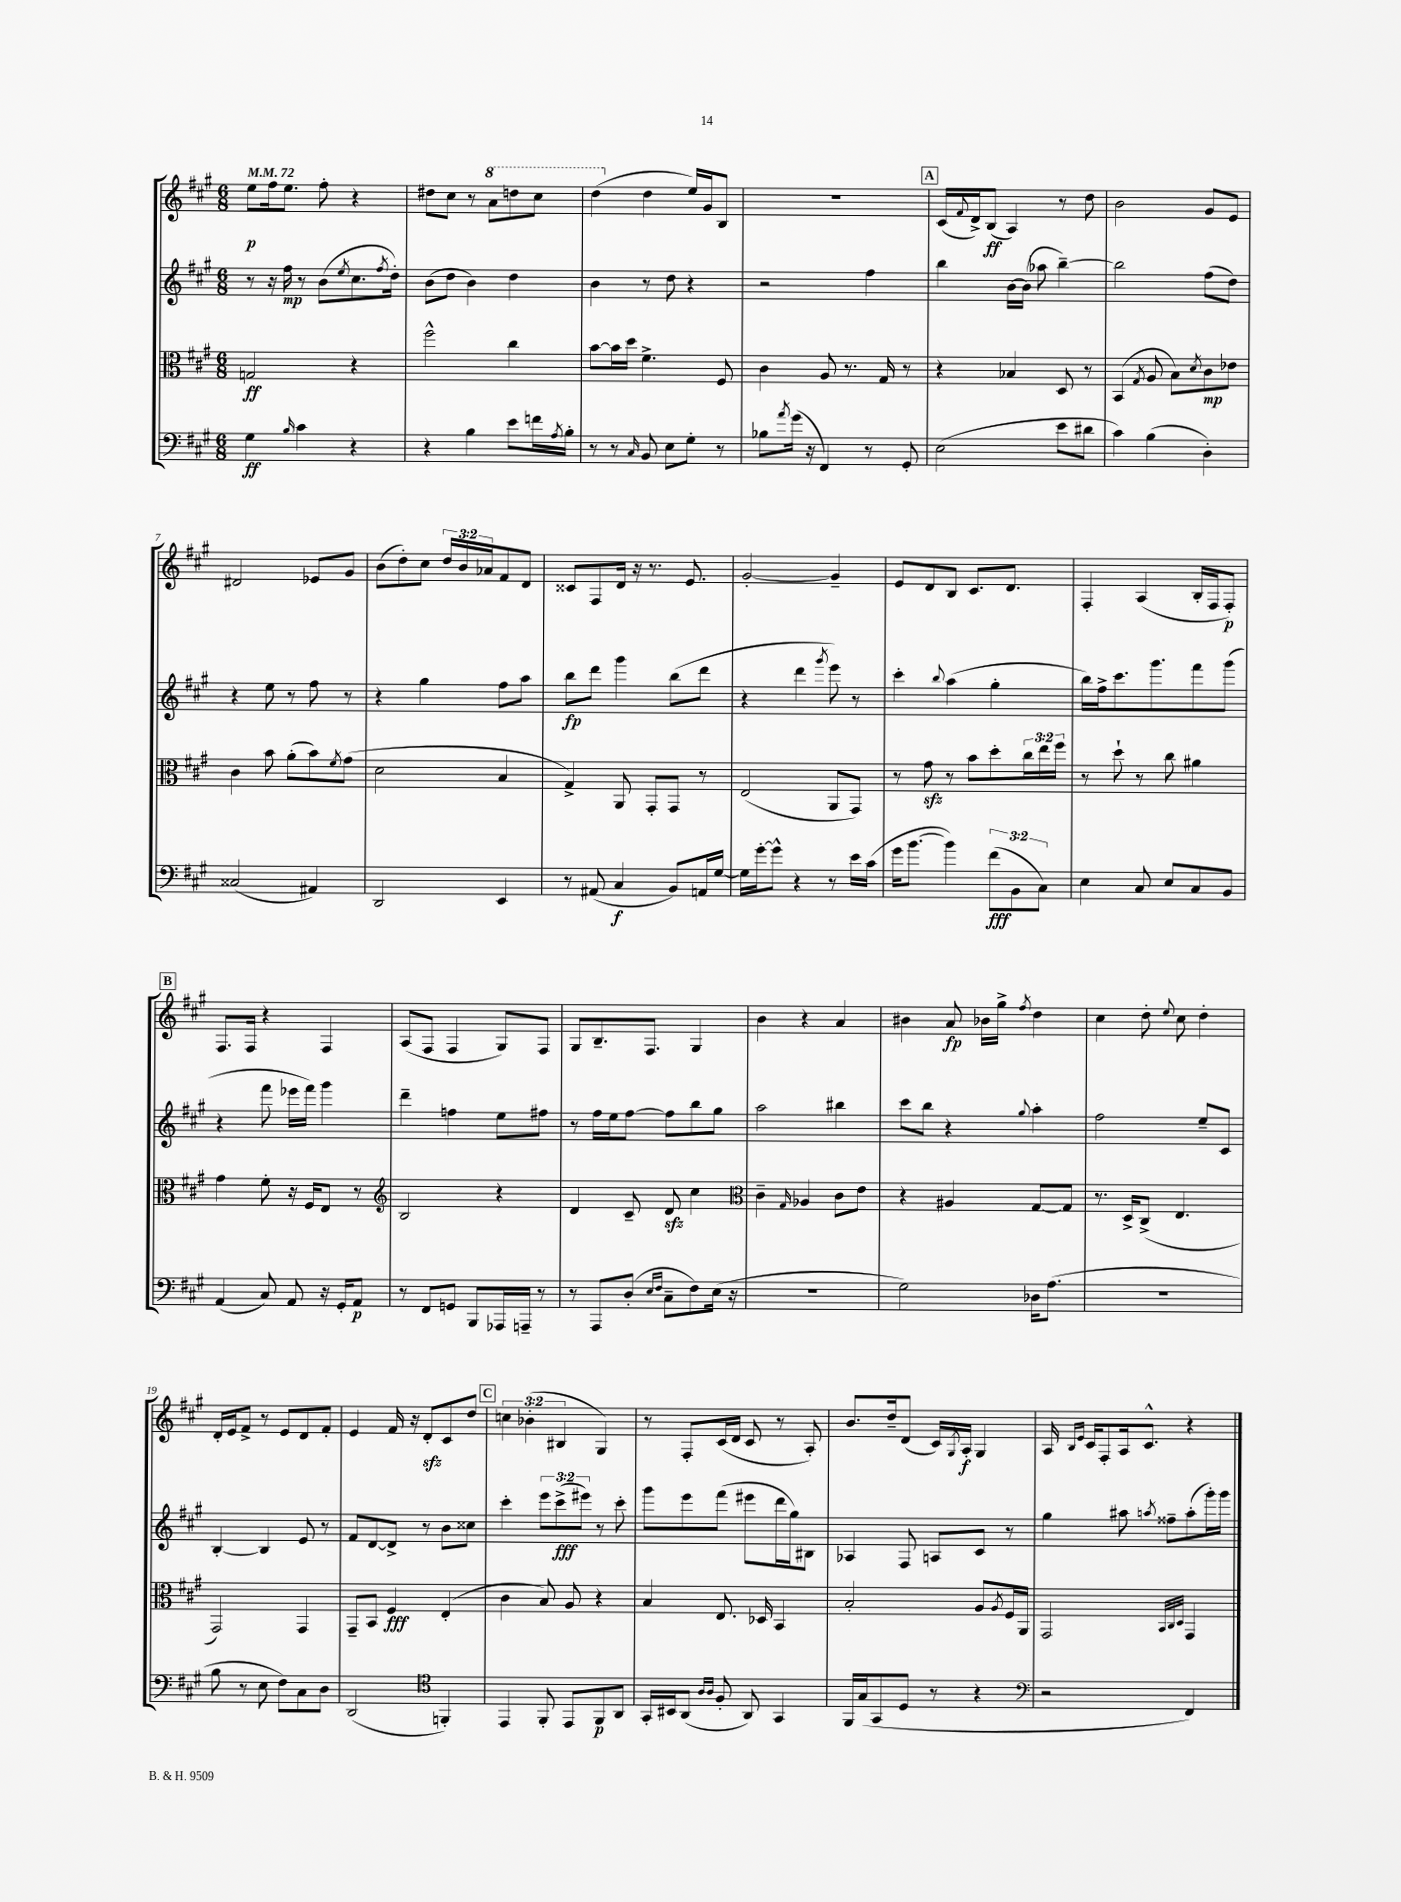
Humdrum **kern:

**kern	**dynam	**kern	**dynam	**kern	**dynam	**kern	**dynam
*part4	*part4	*part3	*part3	*part2	*part2	*part1	*part1
*staff4	*staff4	*staff3	*staff3	*staff2	*staff2	*staff1	*staff1
*clefF4	*	*clefC3	*	*clefG2	*	*clefG2	*
*k[f#c#g#]	*	*k[f#c#g#]	*	*k[f#c#g#]	*	*k[f#c#g#]	*
*M6/8	*	*M6/8	*	*M6/8	*	*M6/8	*
*MM72	*	*MM72	*	*MM72	*	*MM72	*
=1	=1	=1	=1	=1	=1	=1	=1
4G#\	ff	2Gn/	ff	8r	.	8ee\L	p
.	.	.	.	16r	.	16ff#\k	.
.	.	.	.	16ff#\	mp	8.ee\J	.
16qqB/	.	.	.	.	.	.	.
4c#\	.	.	.	8r	.	.	.
.	.	.	.	(8b\L	.	8ff#'\	.
.	.	.	.	8qee/	.	.	.
4r	.	4r	.	8.cc#\	.	4r	.
.	.	.	.	8qff#/	.	.	.
.	.	.	.	16dd'\Jk)	.	.	.
=2	=2	=2	=2	=2	=2	=2	=2
4r	.	2ff#^^\	.	(8b\L	.	8dd#X\L	.
.	.	.	.	8dd\J	.	8cc#\J	.
4B\	.	.	.	4b\)	.	8r	.
*	*	*	*	*	*	*8va	*
.	.	.	.	.	.	8aa\L	.
8e\L	.	4cc#\	.	4dd\	.	8dddn\	.
16fn\L	.	.	.	.	.	8ccc#\J	.
8qA/	.	.	.	.	.	.	.
16B'\JJ	.	.	.	.	.	.	.
=3	=3	=3	=3	=3	=3	=3	=3
8r	.	[8b\L	.	4b\	.	(4ddd\	.
8r	.	16b\L]	.	.	.	.	.
.	.	16dd\JJ	.	.	.	.	.
16qqC#/	.	.	.	.	.	.	.
*	*	*	*	*	*	*X8va	*
8BB/	.	4.f#^\	.	8r	.	4dd\	.
8E\L	.	.	.	8dd\	.	.	.
8G#'\J	.	.	.	4r	.	16ee/LL)	.
.	.	.	.	.	.	16g#/J	.
8r	.	8F#/	.	.	.	8B/J	.
=4	=4	=4	=4	=4	=4	=4	=4
8B-X\L	.	4c#\	.	2r	.	2.r	.
8qa/	.	.	.	.	.	.	.
(16g#\Jk	.	.	.	.	.	.	.
16r	.	.	.	.	.	.	.
4FF#/)	.	8A/	.	.	.	.	.
.	.	8.r	.	.	.	.	.
8r	.	.	.	4ff#\	.	.	.
.	.	16G#/	.	.	.	.	.
8GG#'/	.	8r	.	.	.	.	.
!!LO:REH:place=s1:t=A
=5	=5	=5	=5	=5	=5	=5	=5
(2E\	.	4r	.	4bb\	.	(16c#/LL	.
.	.	.	.	.	.	8qqf#/	.
.	.	.	.	.	.	16d^/J)	.
.	.	.	.	.	.	(8B/J	ff
.	.	4B-X/	.	[16b\LL	.	4A/)	.
.	.	.	.	(16b\JJ]	.	.	.
.	.	.	.	8aa-X\	.	.	.
8e\L	.	8D/	.	[4bb~\)	.	8r	.
8d#X\J	.	8r	.	.	.	8dd\	.
=6	=6	=6	=6	=6	=6	=6	=6
4c#\)	.	(4BB/	.	2bb\]	.	2b\	.
.	.	8qG#/	.	.	.	.	.
(4B\	.	8A/	.	.	.	.	.
.	.	8B\L)	.	.	.	.	.
.	.	8qd/	.	.	.	.	.
4D'\)	.	8c#\	mp	(8ff#\L	.	8g#/L	.
.	.	8e-X\J	.	8dd\J)	.	8e/J	.
!!LO:LB:g=z
=7	=7	=7	=7	=7	=7	=7	=7
(2C##X/	.	4c#\	.	4r	.	2d#X/	.
.	.	8b\	.	8ee\	.	.	.
.	.	(8a'\L	.	8r	.	.	.
4AA#X/)	.	8b\)	.	8ff#\	.	8e-X/L	.
.	.	8qf#/	.	.	.	.	.
.	.	(8g#\J	.	8r	.	8g#/J	.
=8	=8	=8	=8	=8	=8	=8	=8
2DD/	.	2d\	.	4r	.	(8b\L	.
.	.	.	.	.	.	8dd'\)	.
.	.	.	.	4gg#\	.	8cc#\J	.
.	.	.	.	.	.	24dd/LL	.
.	.	.	.	.	.	24b/	.
.	.	.	.	.	.	24a-X/J	.
4EE/	.	4B/	.	8ff#\L	.	8f#/	.
.	.	.	.	8aa\J	.	8d/J	.
=9	=9	=9	=9	=9	=9	=9	=9
8r	.	4G#^/)	.	8bb\L	fp	8c##X/L	.
(8AA#X/	.	.	.	8ddd\J	.	8F#/	.
4C#/	f	8AA/	.	4ggg#\	.	16d/Jk	.
.	.	.	.	.	.	16r	.
.	.	8GG#'/L	.	.	.	8.r	.
8BB/L)	.	8GG#/J	.	(8bb\L	.	.	.
.	.	.	.	.	.	8.e/	.
16AAn/L	.	8r	.	8ddd\J	.	.	.
[16G#/JJ	.	.	.	.	.	.	.
=10	=10	=10	=10	=10	=10	=10	=10
16G#\LL]	.	(2E/	.	4r	.	[2g#'/	.
[16g#'\J	.	.	.	.	.	.	.
8g#^^\J]	.	.	.	.	.	.	.
4r	.	.	.	4ddd\	.	.	.
.	.	.	.	8qggg#/	.	.	.
8r	.	8AA/L	.	8eee\)	.	4g#~/]	.
16e\LL	.	8GG#/J)	.	8r	.	.	.
(16c#\JJ	.	.	.	.	.	.	.
=11	=11	=11	=11	=11	=11	=11	=11
16g#\KL	.	8r	.	4ccc#'\	.	8e/L	.
[8.b\J	.	.	.	.	.	.	.
.	.	8g#zz\	.	.	.	8d/	.
.	.	.	.	8qqbb/	.	.	.
4b\])	.	8r	.	(4aa\	.	8B/J	.
.	.	8b\L	.	.	.	8.c#/L	.
(12f#\L	fff	8dd'\	.	4gg#'\	.	.	.
.	.	.	.	.	.	8.d/J	.
12BB\	.	.	.	.	.	.	.
.	.	24cc#\L	.	.	.	.	.
12C#\J)	.	24ee\	.	.	.	.	.
.	.	24ff#\JJ	.	.	.	.	.
=12	=12	=12	=12	=12	=12	=12	=12
4E\	.	8r	.	16bb\LL)	.	4F#'/	.
.	.	.	.	16ff#^\J	.	.	.
.	.	8dd`\	.	8.ccc#\	.	.	.
8C#/	.	8r	.	.	.	(4A/	.
.	.	.	.	8.ggg#\	.	.	.
8E/L	.	8cc#\	.	.	.	.	.
8C#/	.	4a#X\	.	8fff#\	.	16B'/LL	.
.	.	.	.	.	.	16F#/J	.
8BB/J	.	.	.	(8ggg#\J	.	8F#'/J)	p
!!LO:LB:g=z
!!LO:REH:place=s1:t=B
=13	=13	=13	=13	=13	=13	=13	=13
(4AA/	.	4g#\	.	4r	.	8.F#/L	.
.	.	.	.	.	.	16F#/Jk	.
8C#/)	.	8f#'\	.	8fff#\	.	4r	.
8AA/	.	16r	.	16eee-X\LL	.	.	.
.	.	16F#/KL	.	16fff#\JJ)	.	.	.
16r	.	8E/J	.	4ggg#\	.	4F#/	.
16GG#'/KL	.	.	.	.	.	.	.
8AA/J	p	8r	.	.	.	.	.
=14	=14	=14	=14	=14	=14	=14	=14
*	*	*clefG2	*	*	*	*	*
8r	.	2B/	.	4ddd~\	.	(8A/L	.
8FF#/L	.	.	.	.	.	8F#/J	.
8GGn/J	.	.	.	4ffn\	.	4F#/	.
8BBB/L	.	.	.	.	.	.	.
16AAA-X/L	.	4r	.	8ee\L	.	8G#/L)	.
16AAAn~/JJ	.	.	.	.	.	.	.
8r	.	.	.	8ff#X\J	.	8F#/J	.
=15	=15	=15	=15	=15	=15	=15	=15
8r	.	4d/	.	8r	.	8G#/L	.
8AAA/L	.	.	.	16ff#\LL	.	8.B~/	.
.	.	.	.	16ee\J	.	.	.
(8D'/J	.	8c#~/	.	[8ff#\J	.	.	.
.	.	.	.	.	.	8.F#/J	.
16qqE/LL	.	.	.	.	.	.	.
16qqF#/JJ	.	.	.	.	.	.	.
8C#~\L	.	8dzz/	.	8ff#\L]	.	.	.
8F#\)	.	4cc#\	.	8bb\	.	4G#/	.
(16E\Jk	.	.	.	8gg#\J	.	.	.
16r	.	.	.	.	.	.	.
=16	=16	=16	=16	=16	=16	=16	=16
*	*	*clefC3	*	*	*	*	*
2.r	.	4c#~\	.	2aa\	.	4b\	.
.	.	16qqG#/	.	.	.	.	.
.	.	4A-X/	.	.	.	4r	.
.	.	8c#\L	.	4bb#X\	.	4a/	.
.	.	8e\J	.	.	.	.	.
=17	=17	=17	=17	=17	=17	=17	=17
2G#\)	.	4r	.	8ccc#\L	.	4b#X\	.
.	.	.	.	8bb\J	.	.	.
.	.	4A#X/	.	4r	.	8a/	fp
.	.	.	.	.	.	16b-X\LL	.
.	.	.	.	.	.	16gg#^\JJ	.
.	.	.	.	8qqgg#/	.	8qff#/	.
16D-X\KL	.	[8G#/L	.	4aa'\	.	4dd\	.
(8.A\J	.	.	.	.	.	.	.
.	.	8G#/J]	.	.	.	.	.
=18	=18	=18	=18	=18	=18	=18	=18
2.r	.	8.r	.	2ff#\	.	4cc#\	.
.	.	16D^/KL	.	.	.	.	.
.	.	(8C#^/J	.	.	.	8dd'\	.
.	.	.	.	.	.	8qqee/	.
.	.	4.E/	.	.	.	8cc#\	.
.	.	.	.	8ee~/L	.	4dd'\	.
.	.	.	.	8c#/J	.	.	.
!!LO:LB:g=z
=19	=19	=19	=19	=19	=19	=19	=19
8B\	.	2GG#/)	.	[4B'/	.	16d'/LL	.
.	.	.	.	.	.	16e/J	.
8r	.	.	.	.	.	8f#^/J	.
8E\	.	.	.	4B/]	.	8r	.
8F#\L)	.	.	.	.	.	8e/L	.
8C#\	.	4GG#/	.	8e/	.	8d/	.
8D\J	.	.	.	8r	.	8f#'/J	.
=20	=20	=20	=20	=20	=20	=20	=20
(2DD/	.	8GG#~/L	.	8f#/L	.	4e/	.
.	.	8BB/J	.	[8d/	.	.	.
.	.	4F#/	fff	8d^/J]	.	16f#/	.
.	.	.	.	.	.	16r	.
.	.	.	.	8r	.	8dzz'/L	.
*clefC4	*	*	*	*	*	*	*
4FFn'/)	.	(4E'/	.	8b\L	.	8c#/	.
.	.	.	.	8cc##X\J	.	8dd/J	.
!!LO:REH:place=s1:t=C
=21	=21	=21	=21	=21	=21	=21	=21
4EE/	.	4c#\	.	4ccc#'\	.	6ccn\	.
.	.	.	.	.	.	(6b-X'\	.
8FF#'/	.	8B/)	.	12eee\L	.	.	.
.	.	.	.	(12ccc#^\	fff	6B#X/	.
8EE/L	.	8A/	.	.	.	.	.
.	.	.	.	12eee#X\J)	.	.	.
8FF#/	p	4r	.	8r	.	4G#/)	.
8AA/J	.	.	.	8ccc#'\	.	.	.
=22	=22	=22	=22	=22	=22	=22	=22
16GG#'/LL	.	4B/	.	8ggg#\L	.	8r	.
16BB#X/J	.	.	.	.	.	.	.
(8AA/J	.	.	.	8eee\	.	8F#'/L	.
16qqA/LL	.	.	.	.	.	.	.
16qqA/JJ	.	.	.	.	.	.	.
8F#'/	.	8.E/	.	(8fff#\J	.	(16c#/L	.
.	.	.	.	.	.	16d/JJ	.
8AA/)	.	.	.	8eee#X\L	.	8c#/	.
.	.	16D-X/	.	.	.	.	.
4GG#/	.	4BB/	.	16ddd\L	.	8r	.
.	.	.	.	16gg#\J)	.	.	.
.	.	.	.	8B#X\J	.	8A'/)	.
=23	=23	=23	=23	=23	=23	=23	=23
16FF#/LL	.	2B'/	.	4A-X/	.	8.b/L	.
(16G#/J	.	.	.	.	.	.	.
8GG#/	.	.	.	.	.	.	.
.	.	.	.	.	.	16dd~/k	.
8D/J	.	.	.	8F#/	.	(8d/J	.
8r	.	.	.	8An/L	.	16c#/LL)	.
.	.	.	.	.	.	8qG#/	.
.	.	.	.	.	.	16A'/JJ	f
4r	.	8A/L	.	8c#/J	.	4G#/	.
.	.	8qA/	.	.	.	.	.
.	.	16F#/L	.	8r	.	.	.
.	.	16AA/JJ	.	.	.	.	.
=24	=24	=24	=24	=24	=24	=24	=24
*clefF4	*	*	*	*	*	*	*
2r	.	2GG#/	.	4gg#\	.	16A/	.
.	.	.	.	.	.	16qqB/LL	.
.	.	.	.	.	.	16qqe/JJ	.
.	.	.	.	.	.	16c#/KL	.
.	.	.	.	.	.	8F#'/	.
.	.	.	.	8aa#X\	.	16A/k	.
.	.	.	.	.	.	8.c#^^/J	.
.	.	.	.	8qaan/	.	.	.
.	.	.	.	8ff##X~\L	.	.	.
.	.	32qqBB/LLL	.	.	.	.	.
.	.	32qqC#/	.	.	.	.	.
.	.	32qqD/JJJ	.	.	.	.	.
4FF#/)	.	4GG#/	.	(8aa'\	.	4r	.
.	.	.	.	16ggg#'\L)	.	.	.
.	.	.	.	16ggg#\JJ	.	.	.
==	==	==	==	==	==	==	==
*-	*-	*-	*-	*-	*-	*-	*-
